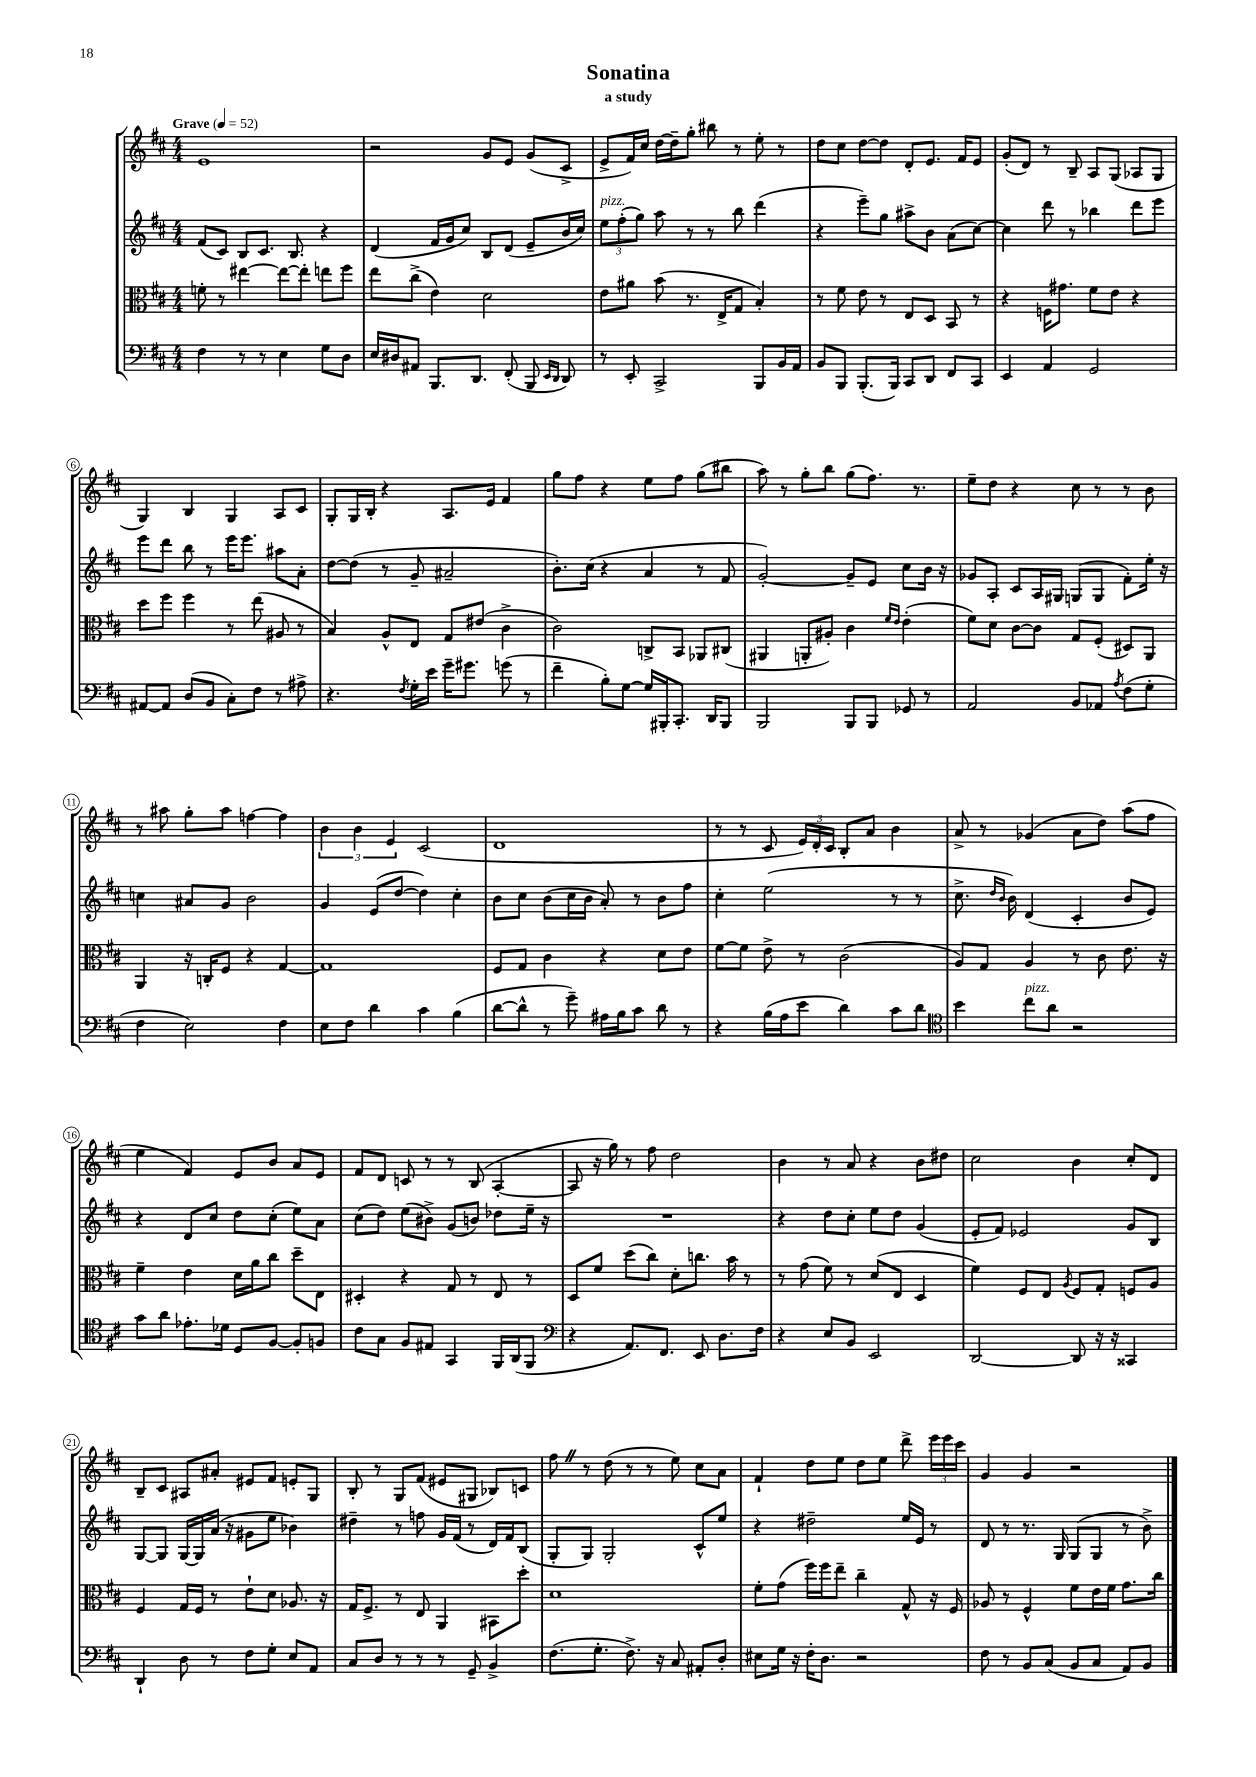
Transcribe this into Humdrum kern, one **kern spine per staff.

**kern	**kern	**kern	**kern
*staff4	*staff3	*staff2	*staff1
*clefF4	*clefC3	*clefG2	*clefG2
*k[f#c#]	*k[f#c#]	*k[f#c#]	*k[f#c#]
*M4/4	*M4/4	*M4/4	*M4/4
*MM52	*MM52	*MM52	*MM52
4F#	8f'	(8f#	1e
.	8r	8c#)	.
8r	[4ee#	8B	.
8r	.	8.c#	.
4E	8ee#_	.	.
.	.	8.B	.
.	8ee#']	.	.
8G	8ee	4r	.
8D	8ff#	.	.
=	=	=	=
16E	8ee	(4d	2r
16D#	.	.	.
8AA#	(8cc#^	.	.
8.BBB	4e)	16f#	.
.	.	16g	.
.	.	8cc#)	.
8.DD	.	.	.
.	2d	8B	8g
(8FF#'	.	(8d	8e
8BBB	.	8e~	(8g
16qqEE	.	.	.
16qqDD	.	.	.
8DD)	.	16b	8c#^
.	.	16cc#)	.
=	=	=	=
8r	8e	12ee	8e^
.	.	(12ff#'	.
8EE'	8a#	.	16f#)
.	.	12gg)	.
.	.	.	16cc#
2CC#^	(8b	8aa	[16dd
.	.	.	16dd~]
.	8.r	8r	8gg'
.	.	8r	8bb#
.	16E^	.	.
.	8G	8bb	8r
8BBB	4B')	(4ddd	8ee'
16BB	.	.	8r
16AA	.	.	.
=	=	=	=
8BB	8r	4r	8dd
8BBB	8f#	.	8cc#
(8.BBB'	8e	8eee~)	[8dd
.	8r	8gg	8dd]
16BBB)	.	.	.
8CC#	8E	8aa#^	8d'
8DD	8D	8b	8.e
8FF#	8BB	(8a	.
.	.	.	16f#
8CC#	8r	[8cc#)	8e
=	=	=	=
4EE	4r	4cc#]	(8g'
.	.	.	8d)
4AA	16F	8ddd	8r
.	8.g#	.	.
.	.	8r	8B~
2GG	8f#	4bb-	8A
.	8e	.	(8G
.	4r	8ddd	8A-
.	.	8eee	8G
=	=	=	=
[8AA#	8dd	8eee	4G)
8AA#]	8ff#	8ddd	.
(8D	4ff#	8bb	4B
8BB	.	8r	.
8C#')	8r	16eee	4G
.	.	8.eee	.
8F#	(8ee	.	.
8r	8A#	8aa#	8A
8A#^	8r	8a'	8c#
=	=	=	=
4.r	4B)	[8dd	8G'
.	.	(8dd]	16G
.	.	.	16B'
.	8A^^	8r	4r
8qF#	.	.	.
16G'	8E	8g~	.
16e	.	.	.
16g~	8G	2a#~	8.A
8.g#	.	.	.
.	(8e#	.	.
.	.	.	16e
(8g	4c#^	.	4f#
8r	.	.	.
=	=	=	=
4f#~	2c#)	8.b')	8gg
.	.	.	8ff#
.	.	(16cc#	.
8B')	.	4r	4r
[8G	.	.	.
16G]	8C^	4a	8ee
16BBB#'	.	.	.
8.CC#'	8BB	.	8ff#
.	8AA-	8r	(8gg
16DD	.	.	.
8BBB#	(8C#	8f#	8bb#
=	=	=	=
2BBB	4AA#	[2g')	8aa)
.	.	.	8r
.	8AA'	.	8gg'
.	8A#')	.	8bb
8BBB	4c#	8g~]	(8gg
8BBB	.	8e	8.ff#)
.	16qqf#	.	.
.	16qqe	.	.
8GG-	(4e'	8cc#	.
.	.	.	8.r
8r	.	16b	.
.	.	16r	.
=	=	=	=
2AA	8f#)	8g-	8ee~
.	8d	8A'	8dd
.	[8c#	8c#	4r
.	8c#]	16A	.
.	.	16G#	.
8BB	8G	(8G	8cc#
8AA-	(8F#'	8G	8r
8qA	.	.	.
(8F#	8D#)	8f#')	8r
8G'	8AA	16ee'	8b
.	.	16r	.
=	=	=	=
4F#	4AA	4cc	8r
.	.	.	8aa#
2E)	16r	8a#	8gg'
.	16C'	.	.
.	8F#	8g	8aa#
.	4r	2b	[4ff
4F#	[4G	.	4ff]
=	=	=	=
8E	1G]	4g	6b
8F#	.	.	.
.	.	.	6b
4d	.	(8e	.
.	.	.	6e
.	.	[8dd	.
4c#	.	4dd])	(2c#
(4B	.	4cc#'	.
=	=	=	=
[8d	8F#	8b	1d
8d^^]	8G	8cc#	.
8r	4c#	(8b	.
8g~)	.	16cc#	.
.	.	16b	.
16A#	4r	8a')	.
16B	.	.	.
8c#	.	8r	.
8d	8d	8b	.
8r	8e	8ff#	.
=	=	=	=
4r	[8f#	4cc#'	8r
.	8f#]	.	8r
(16B	8e^	(2ee	8c#
16A	.	.	.
8e	8r	.	24e)
.	.	.	24d'
.	.	.	24c#
4d)	(2c#	.	8B'
.	.	.	8a
8c#	.	8r	4b
8d	.	8r	.
=	=	=	=
*clefC4	*	*	*
4b	8A)	8.cc#^	8a^
.	8G	.	8r
.	.	16qqdd	.
.	.	16qqb	.
.	.	16b)	.
8cc#	4A	(4d	(4g-
8a	.	.	.
2r	8r	4c#'	8a
.	8c#	.	8dd)
.	8.e	8b	(8aa
.	.	8e)	8ff#
.	16r	.	.
=	=	=	=
8g	4f#~	4r	4ee
8a	.	.	.
8.e-'	4e	8d	4f#)
.	.	8cc#	.
16d-	.	.	.
8D	16d	8dd	8e
.	16a	.	.
[8F#	8cc#	(8cc#'	8b
8F#']	8dd~	8ee)	8a
8F	8E	8a	8e
=	=	=	=
8c#	4D#'	(8cc#	8f#
8G	.	8dd)	8d
8F#	4r	(8ee	8c
8E#	.	8b#^)	8r
4GG	8G	(8g	8r
.	8r	8b)	(8B
16FF#	8E	8dd-	[4A'
(16AA	.	.	.
8FF#	8r	16ee~	.
.	.	16r	.
=	=	=	=
*clefF4	*	*	*
4r	8D	1r	8A]
.	8f#	.	16r
.	.	.	16gg)
8.AA)	(8dd	.	8r
.	8cc#)	.	8ff#
8.FF#	.	.	.
.	8d'	.	2dd
8EE	8.cc	.	.
8.D	.	.	.
.	16b	.	.
.	8r	.	.
16F#	.	.	.
=	=	=	=
4r	8r	4r	4b
.	(8g	.	.
8E	8f#)	8dd	8r
8BB	8r	8cc#'	8a
2EE	(8d	8ee	4r
.	8E	8dd	.
.	4D	(4g	8b
.	.	.	8dd#
=	=	=	=
[2DD	4f#)	8e'	2cc#
.	.	8f#)	.
.	8F#	2e-	.
.	8E	.	.
.	8qA	.	.
8DD]	8F#	.	4b
16r	8G'	.	.
16r	.	.	.
4CC##	8F	8g	8cc#'
.	8A	8B	8d
=	=	=	=
4DD`	4F#	[8G	8B~
.	.	8G]	8c#
8D	16G	[16G	8A#
.	16F#	16G]	.
8r	8r	(16a	8a#'
.	.	16r	.
8F#	8e`	8g#	8e#
8G'	8d	8ee	8f#
8E	8.A-	4b-)	8e'
8AA	.	.	8G
.	16r	.	.
=	=	=	=
8C#	16G	4dd#~	8B'
.	8.F#^	.	.
8D	.	.	8r
8r	8r	8r	8G
8r	8E	8ff	(8f#
8r	4AA	16g	8e#
.	.	(16f#	.
8GG~	.	8r	8G#
4BB^	8BB#	16d)	8B-)
.	.	16f#	.
.	8dd'	(8B	8c
=	=	=	=
(8.F#	1d	8G'	8ff#
.	.	8G)	8r
8.G'	.	.	.
.	.	2G'	(8dd
8.F#^)	.	.	8r
.	.	.	8r
16r	.	.	.
8C#	.	.	8ee)
8AA#'	.	8c#^^	8cc#
8D'	.	8ee	8a
=	=	=	=
8E#	8f#'	4r	4f#`
16G	(8g	.	.
16r	.	.	.
16F#'	16ff#)	2dd#~	8dd
8.D	16ff#	.	.
.	8ee~	.	8ee
2r	4cc#~	.	8dd
.	.	.	8ee
.	8G^^	16ee	8ddd^
.	.	16e	.
.	16r	8r	24eee
.	.	.	24eee
.	16F#	.	.
.	.	.	24ccc#
=	=	=	=
8F#	8A-	8d	4g
8r	8r	8r	.
8BB	4F#^^	8.r	4g
(8C#	.	.	.
.	.	16G	.
8BB	8f#	(8G	2r
8C#	16e	8G	.
.	16f#	.	.
8AA)	8.g	8r	.
8BB	.	8b^)	.
.	16cc#	.	.
==	==	==	==
*-	*-	*-	*-
